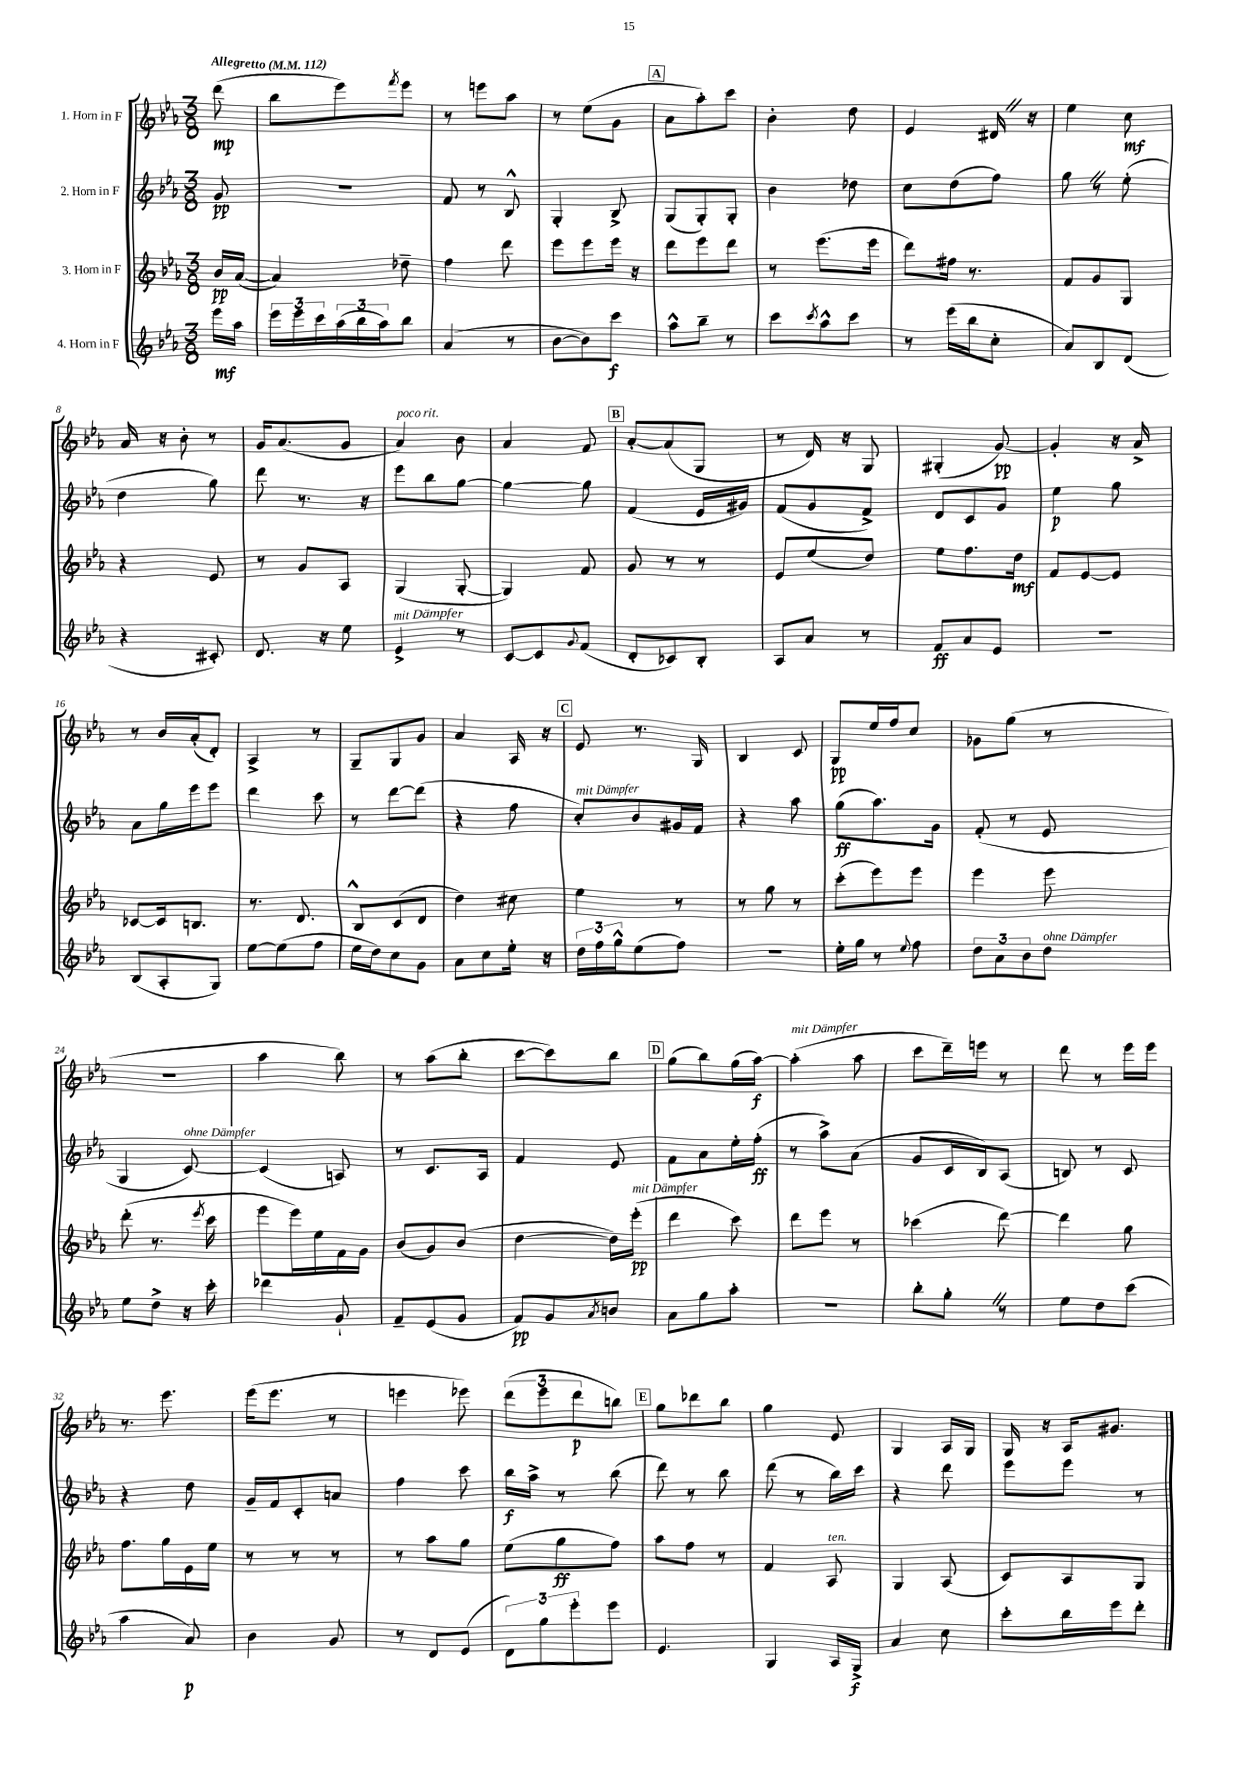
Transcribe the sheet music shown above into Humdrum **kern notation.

**kern	**kern	**kern	**kern
*staff4	*staff3	*staff2	*staff1
*clefG2	*clefG2	*clefG2	*clefG2
*k[b-e-a-]	*k[b-e-a-]	*k[b-e-a-]	*k[b-e-a-]
*M3/8	*M3/8	*M3/8	*M3/8
*MM112	*MM112	*MM112	*MM112
16eee-	16b-	8g	(8ddd
16aa-	([16a-	.	.
=	=	=	=
24eee-	4a-])	4.r	8bb-
24eee-	.	.	.
24ccc	.	.	.
(24aa-	.	.	8eee-)
24bb-	.	.	.
24aa-)	.	.	.
.	.	.	8qfff
8bb-	8dd-~	.	8eee-
=	=	=	=
(4a-	4ff	8f	8r
.	.	8r	8eee
8r	8ddd	8B-^^	8aa-
=	=	=	=
[8b-	8eee-	4G'	8r
8b-])	8eee-	.	(8ee-
8ccc	16eee-	8B-^	8g
.	16r	.	.
=	=	=	=
8aa-^^	8ddd	(8G	8a-
8bb-~	8eee-	8G')	8aa-')
8r	8ddd	8G'	8ccc
=	=	=	=
8ccc	8r	4b-	4b-'
8qccc	.	.	.
8aa-^^	(8.eee-	.	.
8ccc	.	8dd-	8dd
.	16eee-	.	.
=	=	=	=
8r	8ddd)	8cc	4e-
(16eee-	16ff#	(8dd	.
16bb-	8.r	.	.
8cc'	.	8ff)	16d#
.	.	.	16r
=	=	=	=
8a-)	8f	8gg	4ee-
8B-	8g	8r	.
(8d	8G	(8ee-'	8cc
=	=	=	=
4r	4r	4dd	16a-
.	.	.	16r
.	.	.	8b-'
8c#')	8e-	8gg)	8r
=	=	=	=
8.d	8r	8ddd	16g
.	.	.	(8.a-
.	8g	8.r	.
16r	.	.	.
8ee-	8A-	.	8g
.	.	16r	.
=	=	=	=
4e-^	(4G	8eee-	4a-)
.	.	8bb-	.
8r	[8G'	[8gg	8b-
=	=	=	=
[8c	4G])	4gg_	4a-
8c]	.	.	.
8qqg	.	.	.
(8f	8f	8gg]	8f
=	=	=	=
8d'	8g	(4f	[8a-'
8c-)	8r	.	(8a-]
8B-'	8r	16e-	8G
.	.	16g#)	.
=	=	=	=
8A-	8e-	(8f	8r
8a-	(8ee-	8g	16d)
.	.	.	16r
8r	8dd)	8f^)	8G
=	=	=	=
8f	8ee-	8d	(4G#'
8a-	8.ff	8c	.
8e-	.	8g	[8g)
.	16dd	.	.
=	=	=	=
4.r	8f	4ee-	4g']
.	[8e-	.	.
.	8e-]	8gg	16r
.	.	.	16a-^
=	=	=	=
(8B-	[8c-	8a-	8r
8A-'	16c-]	16gg	16b-
.	8.B	16eee-	(16a-'
8G)	.	8eee-	8d')
=	=	=	=
[8ee-	8.r	4ddd	4A-^
(8ee-]	.	.	.
.	8.d	.	.
8ff	.	8ccc	8r
=	=	=	=
16ee-	8B-^^	8r	8G~
16dd)	.	.	.
8cc	(8c	[8ddd	8G
8g	8d	(8ddd]	8g
=	=	=	=
8a-	4dd)	4r	4a-
8cc	.	.	.
16ee-'	8cc#	8ff	16A-
16r	.	.	16r
=	=	=	=
24dd	4ee-	8cc')	8e-
24ff	.	.	.
24gg^^	.	.	.
(8ee-	.	8b-	8.r
8ff)	8r	16g#	.
.	.	16f	16G
=	=	=	=
4.r	8r	4r	4B-
.	8gg	.	.
.	8r	8aa-	8c
=	=	=	=
16ee-'	(8ccc'	(8gg	8G
16gg	.	.	.
8r	8eee-)	8.aa-)	16ee-
.	.	.	16ff
8qqee-	.	.	.
8ff	8eee-	.	8cc
.	.	16g	.
=	=	=	=
12dd	4eee-	(8f'	8g-
12a-	.	.	.
.	.	8r	(8gg
12b-	.	.	.
8dd	8eee-	8e-	8r
=	=	=	=
8ee-	(8ddd'	4G	4.r
8dd^	8.r	.	.
16r	.	[8c)	.
.	8qeee-	.	.
16ccc'	16ccc	.	.
=	=	=	=
4ddd-	8eee-	(4c]	4aa-
.	16eee-)	.	.
.	16ee-	.	.
8g`	16f	8A)	8bb-)
.	16g	.	.
=	=	=	=
8f~	(8b-	8r	8r
(8e-	8g)	8.c	(8aa-
8g	(8b-	.	8bb-'
.	.	16A-	.
=	=	=	=
8f)	[4dd	4f	[8ccc
8g	.	.	8ccc])
8qa-	.	.	.
8b	16dd])	8e-	8bb-
.	(16eee-'	.	.
=	=	=	=
8a-	4ddd	8f	(8gg
8gg	.	8a-	8bb-)
8aa-'	8ccc)	16ee-'	(16gg
.	.	(16ff'	[16aa-)
=	=	=	=
4.r	8ddd	8r	(4aa-']
.	8eee-	8aa-^)	.
.	8r	(8a-	8aa-
=	=	=	=
8bb-'	(4ccc-	8g	8ccc
8gg'	.	16c	16ddd~)
.	.	16B-)	16eee
8r	[8ddd)	(8A-	8r
=	=	=	=
8ee-	4ddd]	8B)	8ddd
8dd	.	8r	8r
(8ccc	8gg	8c	16eee-
.	.	.	16eee-
=	=	=	=
4aa-	8.ff	4r	8.r
.	16gg	.	8.eee-
8a-)	16e-	8dd	.
.	16ee-	.	.
=	=	=	=
4b-	8r	16g~	(16eee-
.	.	16f	8.eee-
.	8r	8c'	.
8g	8r	8a	8r
=	=	=	=
8r	8r	4ff	4eee
8d	8aa-	.	.
(8e-	8gg	8ccc	8eee-)
=	=	=	=
12d)	(8ee-	16bb-	(12ddd
.	.	16aa-^	.
12gg	.	.	12eee-
.	8gg	8r	.
12eee-'	.	.	12ddd
8eee-	8ff)	(8bb-	8bb)
=	=	=	=
4.e-	8aa-	8ddd)	8gg
.	8ff	8r	8ddd-
.	8r	8bb-	8bb-
=	=	=	=
4G	4f	(8ddd	4gg
.	.	8r	.
16A-	8A-	16bb-)	8e-
16G^	.	16ccc	.
=	=	=	=
4a-	4G	4r	4G
8cc	(8A-	8ddd	16A-
.	.	.	16G
=	=	=	=
8ccc'	8c)	8eee-	16G
.	.	.	16r
16bb-	8A-	8eee-	16A-
16eee-	.	.	8.g#
8ddd'	8G	8r	.
==	==	==	==
*-	*-	*-	*-
